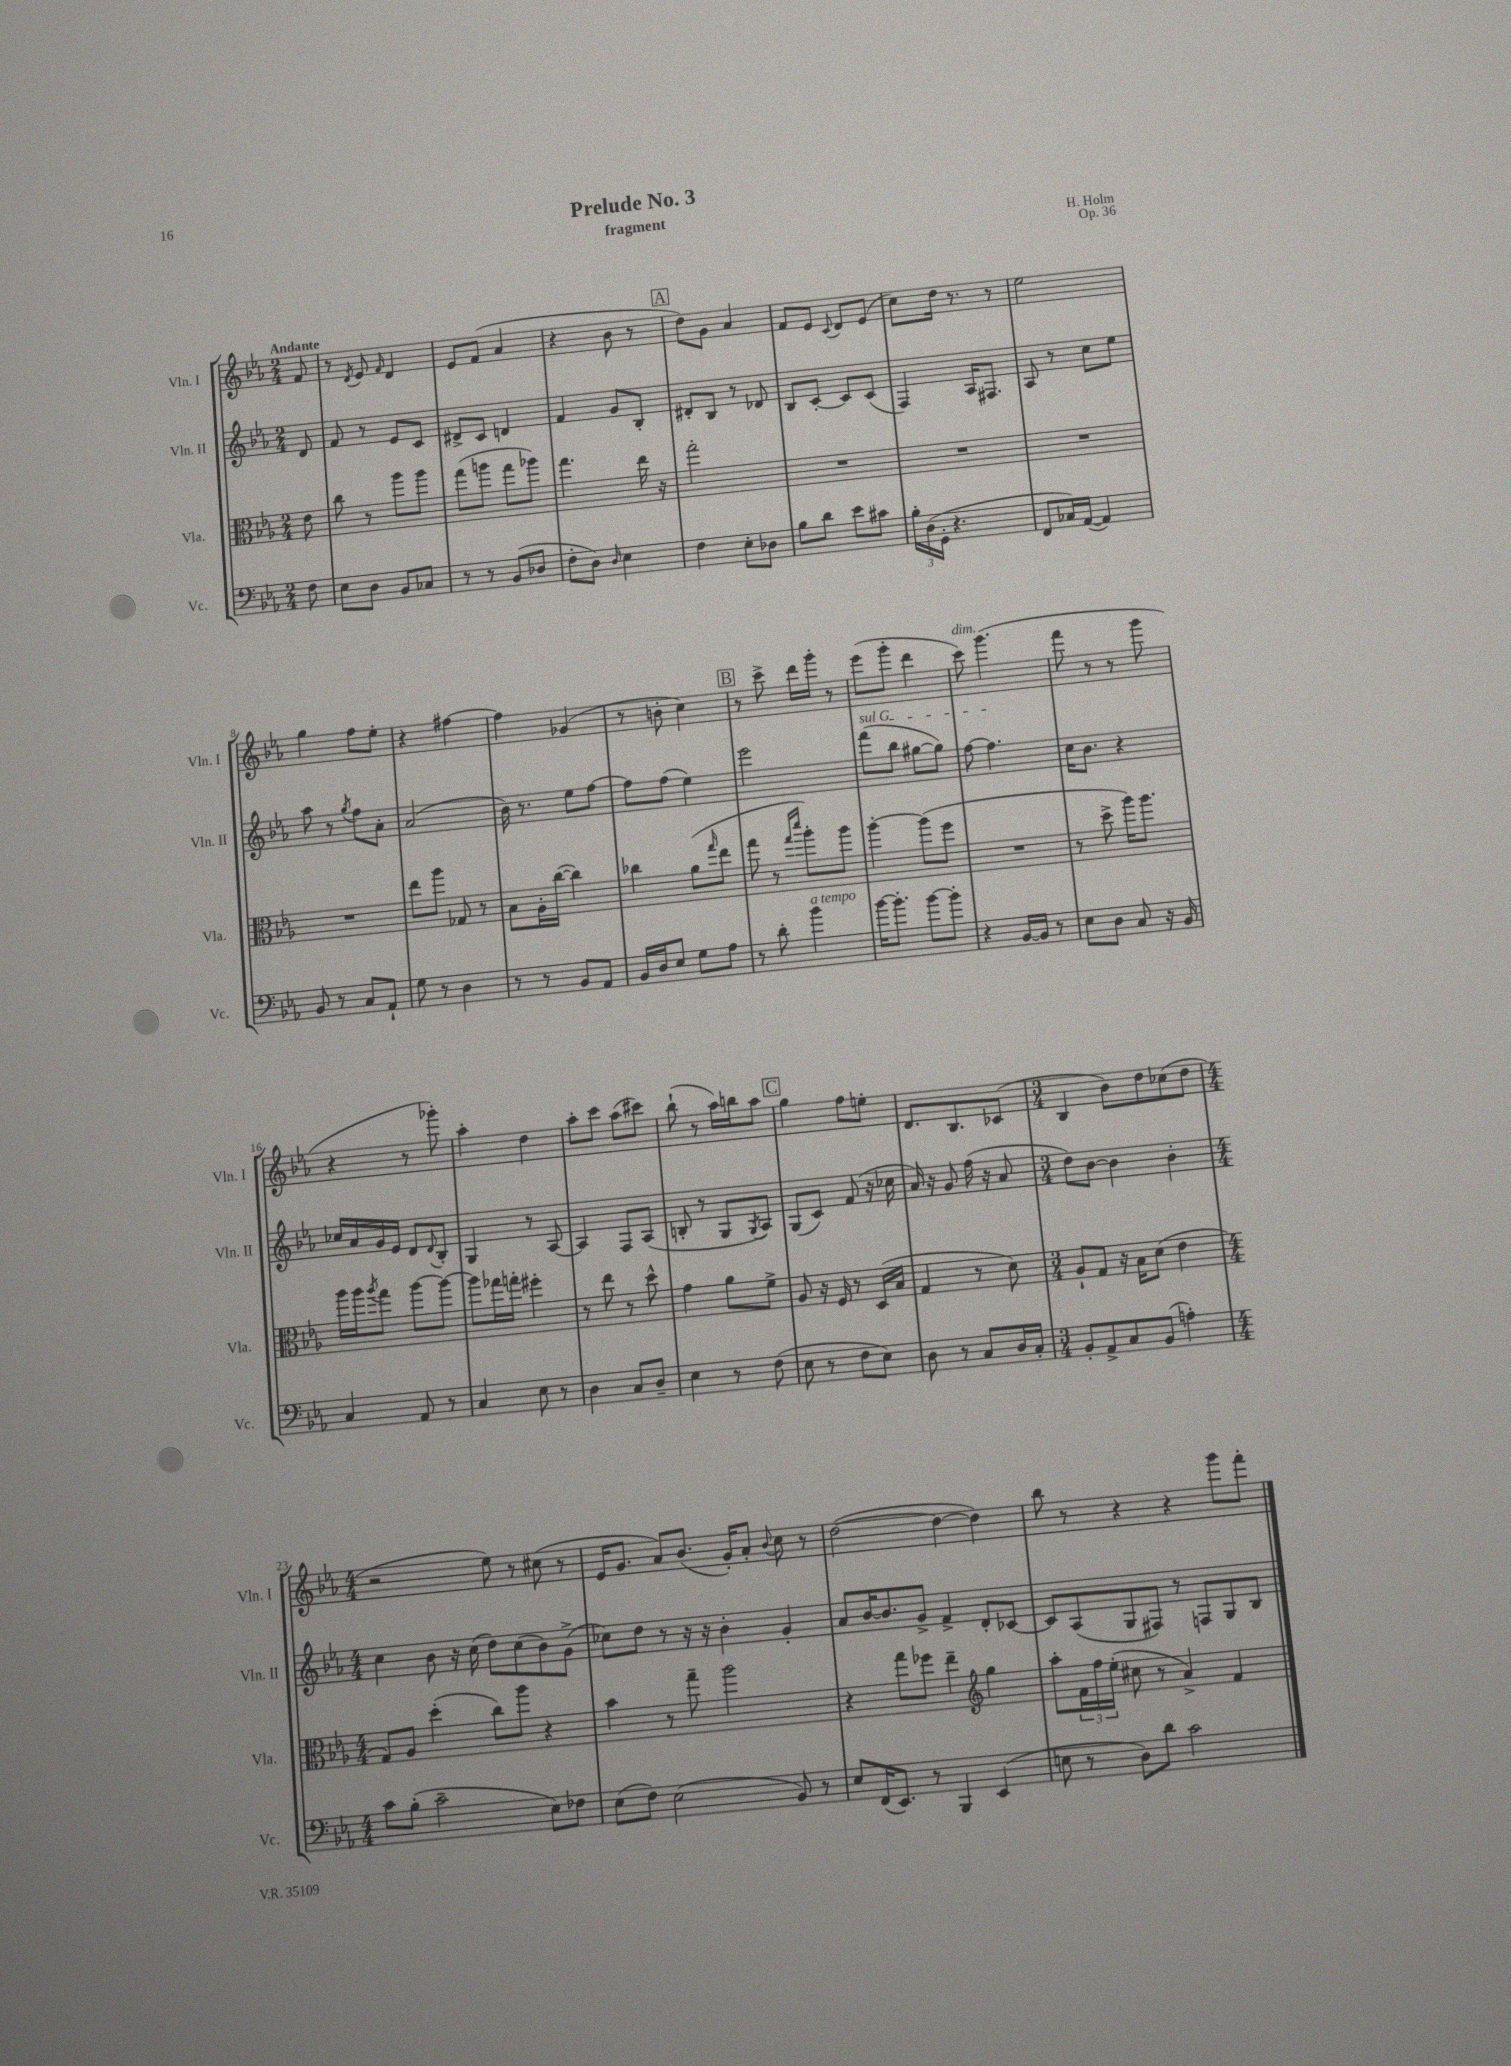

**kern	**kern	**kern	**kern
*part4	*part3	*part2	*part1
*staff4	*staff3	*staff2	*staff1
*I"Vc.	*I"Vla.	*I"Vln. II	*I"Vln. I
*I'Vc.	*I'Vla.	*I'Vln. II	*I'Vln. I
*clefF4	*clefC3	*clefG2	*clefG2
*k[b-e-a-]	*k[b-e-a-]	*k[b-e-a-]	*k[b-e-a-]
*M2/4	*M2/4	*M2/4	*M2/4
=	=	=	=
!	!	!	!LO:TX:a:B:t=Andante
8F\	8e-\	8d/	8f/
=1	=1	=1	=1
8E-\L	8cc\	8f/	8r
.	.	.	8qd/
8D\J	8r	8r	8e-/
.	.	.	16qqf/
8BB-/L	8aa-\L	8e-/L	4d/
8C-X/J	8aa-\J	8c/J	.
=2	=2	=2	=2
8r	(8gg\L	8d#X^/L	8e-/L
8r	8aan\J	8c/J	(8f/J
(8BB-/L	8gg\L	4dn/	4a-/
8D-X/J	8aa-X\J)	.	.
=3	=3	=3	=3
8F'\L	4.gg\	4f/	4r
8D\J)	.	.	.
16qqD/	.	.	.
4E-\	.	8g/L	8b-\
.	16ee-\	8B-'/J	8r
.	16r	.	.
!!LO:REH:place=s1:t=A
=4	=4	=4	=4
4F\	2gg'\	8d#X'/L	8dd\L)
.	.	8B-/J	8g\J
8E-'\L	.	8r	4a-/
8D-X\J	.	8d-X/	.
=5	=5	=5	=5
8B-\L	2r	8B-/L	8f/L
8d\J	.	[8c'/J	8e-/J
.	.	.	8qqc/
8e-\L	.	8c/L]	8d/L
8c#X\J	.	(8c/J	(8e-/J
=6	=6	=6	=6
24B-'\LL	2r	4F/)	8cc\L)
(24D\	.	.	.
24GG'\JJ	.	.	.
4.r	.	.	16dd\Jk
.	.	.	8.r
.	.	16A-/KL	.
.	.	8.F#X/J	.
.	.	.	8r
=7	=7	=7	=7
8FF/L	2r	8A-/	2ee-\
16C-X/L)	.	8r	.
([16AA-/JJ	.	.	.
4AA-/])	.	8cc\L	.
.	.	8ee-\J	.
!!LO:LB:g=z
=8	=8	=8	=8
8BB-/	2r	8aa-\	4gg\
8r	.	8r	.
.	.	8qgg/	.
8C/L	.	8ff\L	8ff\L
8AA-`/J	.	8a-'\J	8ee-'\J
=9	=9	=9	=9
8G\	8ee-\L	(2a-/	4r
8r	8aa-\J	.	.
4D\	8G-X/	.	[4ff#X\
.	8r	.	.
=10	=10	=10	=10
8r	8B-\L	16b-\)	4ff#\]
.	.	8.r	.
8r	16A-'\L	.	.
.	([16cc\JJ	.	.
8BB-/L	4cc\])	8ee-\L	(4g-X/
8AA-/J	.	[8ff\J	.
=11	=11	=11	=11
16BB-/LL	4cc-X\	8ff\L]	8r
16D/J	.	.	.
8E-/J	.	(8ff\J	8bn'\
8G\L	(8a-\L	4ee-\)	4cc\)
.	16qqgg/	.	.
8A-\J	8ee-\J	.	.
!!LO:REH:place=s1:t=B
=12	=12	=12	=12
8r	8gg\	2eee-\	8r
8d'\	8r	.	8ccc^\
.	16qqgg/LL	.	.
.	16qqddd/JJ	.	.
!LO:TX:a:i:t=a tempo	!	!	!
4b-\	8aa-'\L)	.	16ddd\LL
.	.	.	16ggg'\JJ
.	8aa-\J	.	8r
=13	=13	=13	=13
!	!	!LO:TX:a:i:t=sul G	!
[16b-\KL	[4aa-'\	(8fff\L	(8eee-\L
8.b-'\J]	.	.	.
.	.	8bb-\J	8ggg'\J
[8b-\L	(8aa-\L]	[8gg#X\L	4ddd\
8b-'\J]	8ff\J	8gg#\J])	.
=14	=14	=14	=14
!	!	!	!LO:TX:a:i:t=dim.
4r	2r	[8ff\	8ccc\)
.	.	4.ff\]	(4.ggg\
[16BB-/LL	.	.	.
16BB-/JJ]	.	.	.
8r	.	.	.
=15	=15	=15	=15
8E-\L	8r	16cc\KL	8fff\
.	.	8.b-\J	.
8D\J	8dd^\	.	8r
8C/	16aa-\KL)	4r	8r
.	8.aa-\J	.	.
16r	.	.	8ggg\
16BB-/	.	.	.
!!LO:LB:g=z
=16	=16	=16	=16
4C/	16aa-\LL	16cc-X/LL	4r
.	16aa-\J	16a-/	.
.	8qaa-/	.	.
.	8gg\J	16g/	.
.	.	16e-/JJ	.
8AA-/	[8aa-\L	8d/L	8r
.	.	8qqd/	.
8r	8aa-\J_	8B-'/J	8ggg-X'\)
=17	=17	=17	=17
4C/	8aa-\L]	4G/	4aa-'\
.	16gg-X\L	.	.
.	16ggn'\JJ	.	.
8E-\	4ff#X'\	8r	4dd\
8r	.	[8A-/	.
=18	=18	=18	=18
4D\	8r	4A-/]	8aa-'\L
.	8ee-\	.	8ccc\J
8C/L	8r	8F/L	(8aa-\L
8D~/J	8dd^^\	(8A-/J	8ccc#X\J)
=19	=19	=19	=19
4E-\	4g\	8Bn'/	(8bb-`\
.	.	8r	8r
8r	8a-\L	8G/L	16aa-\LL)
.	.	.	16bbn\J
.	.	8qG/	.
(8F\	8f^\J	8A-/J)	8aa-\J
!!LO:REH:place=s1:t=C
=20	=20	=20	=20
8E-\	8A-/	(8G/L	4gg\
8r	16r	8c/J)	.
.	16F/	.	.
8F\L	8r	(8f/	8ff\L
8E-\J)	(16D/LL	16r	8een'\J
.	16B-/JJ	16cc-X\	.
=21	=21	=21	=21
8D\	4G/	16a-/)	8.d/L
.	.	16r	.
8r	.	8g/	.
.	.	.	8.B-/
8C/L	8r	(16ff\	.
.	.	16r	.
16D/L	8d\)	8a-/	(8c-X/J
16C'/JJ	.	.	.
=22	=22	=22	=22
*M3/4	*M3/4	*M3/4	*M3/4
8BB-'/L	8A-`/L	8dd\L)	4B-/
8AA-^/	8G/J	[8b-\J	.
8C/	16r	4b-\]	8b-\L)
.	16B-\KL	.	.
(8BB-/J	(8d\J	.	8dd\
4An'\)	4e-\	4b-'\	(8cc-X\
.	.	.	8dd\J
!!LO:LB:g=z
=23	=23	=23	=23
*M4/4	*M4/4	*M4/4	*M4/4
8c\L	8G/L)	4cc\	2r
(8B-'\J	8A-/J	.	.
2c~\	(4dd'\	8b-\	.
.	.	16r	.
.	.	(16cc\	.
.	8cc\L)	8dd\L)	8ee-\)
.	8aa-\J	(8cc\	8r
8E-\L)	4r	8b-\)	(8cc#X\
8F-X\J	.	(8g^\J	8r
=24	=24	=24	=24
(8E-\L	4b-\	8cc-X\L)	16e-/KL
.	.	.	8.g/J
8F\J)	.	8dd\J	.
(2E-\	8r	8r	8a-/L)
.	8gg~\	16r	(8.b-/J
.	.	16r	.
.	2aa-\	4b-'\	.
.	.	.	16g'/KL)
.	.	.	8a-'/J
.	.	.	8qqb-/
8BB-/)	.	4g'/	8cc\
8r	.	.	8r
=25	=25	=25	=25
8E-/L	4r	8a-/L	([2dd\
(16FF/K	.	[16b-/K	.
8.EE-/J)	.	8.b-/]	.
.	8gg\L	.	.
8r	8ff-X\J	8g^/J	.
4BBB-/	4ee-~\	4f^/	4dd\_
*	*clefG2	*	*
(4EE-/	4gg\	8d'/L	4dd\])
.	.	[8c-X/J	.
=26	=26	=26	=26
8En\	8aa-'\L	8c-/L]	8bb-\
8r	24f\L	(8A-/	8r
.	24ff\	.	.
.	(24ee-'\JJ	.	.
8D\L)	8cc#X\	8G/	4r
8d\J	8r	8F#X/J)	.
2c\	4a-^/)	8r	4r
.	.	8Fn/L	.
.	4f/	8G/	8ggg\L
.	.	8B-/J	8fff'\J
==	==	==	==
*-	*-	*-	*-
